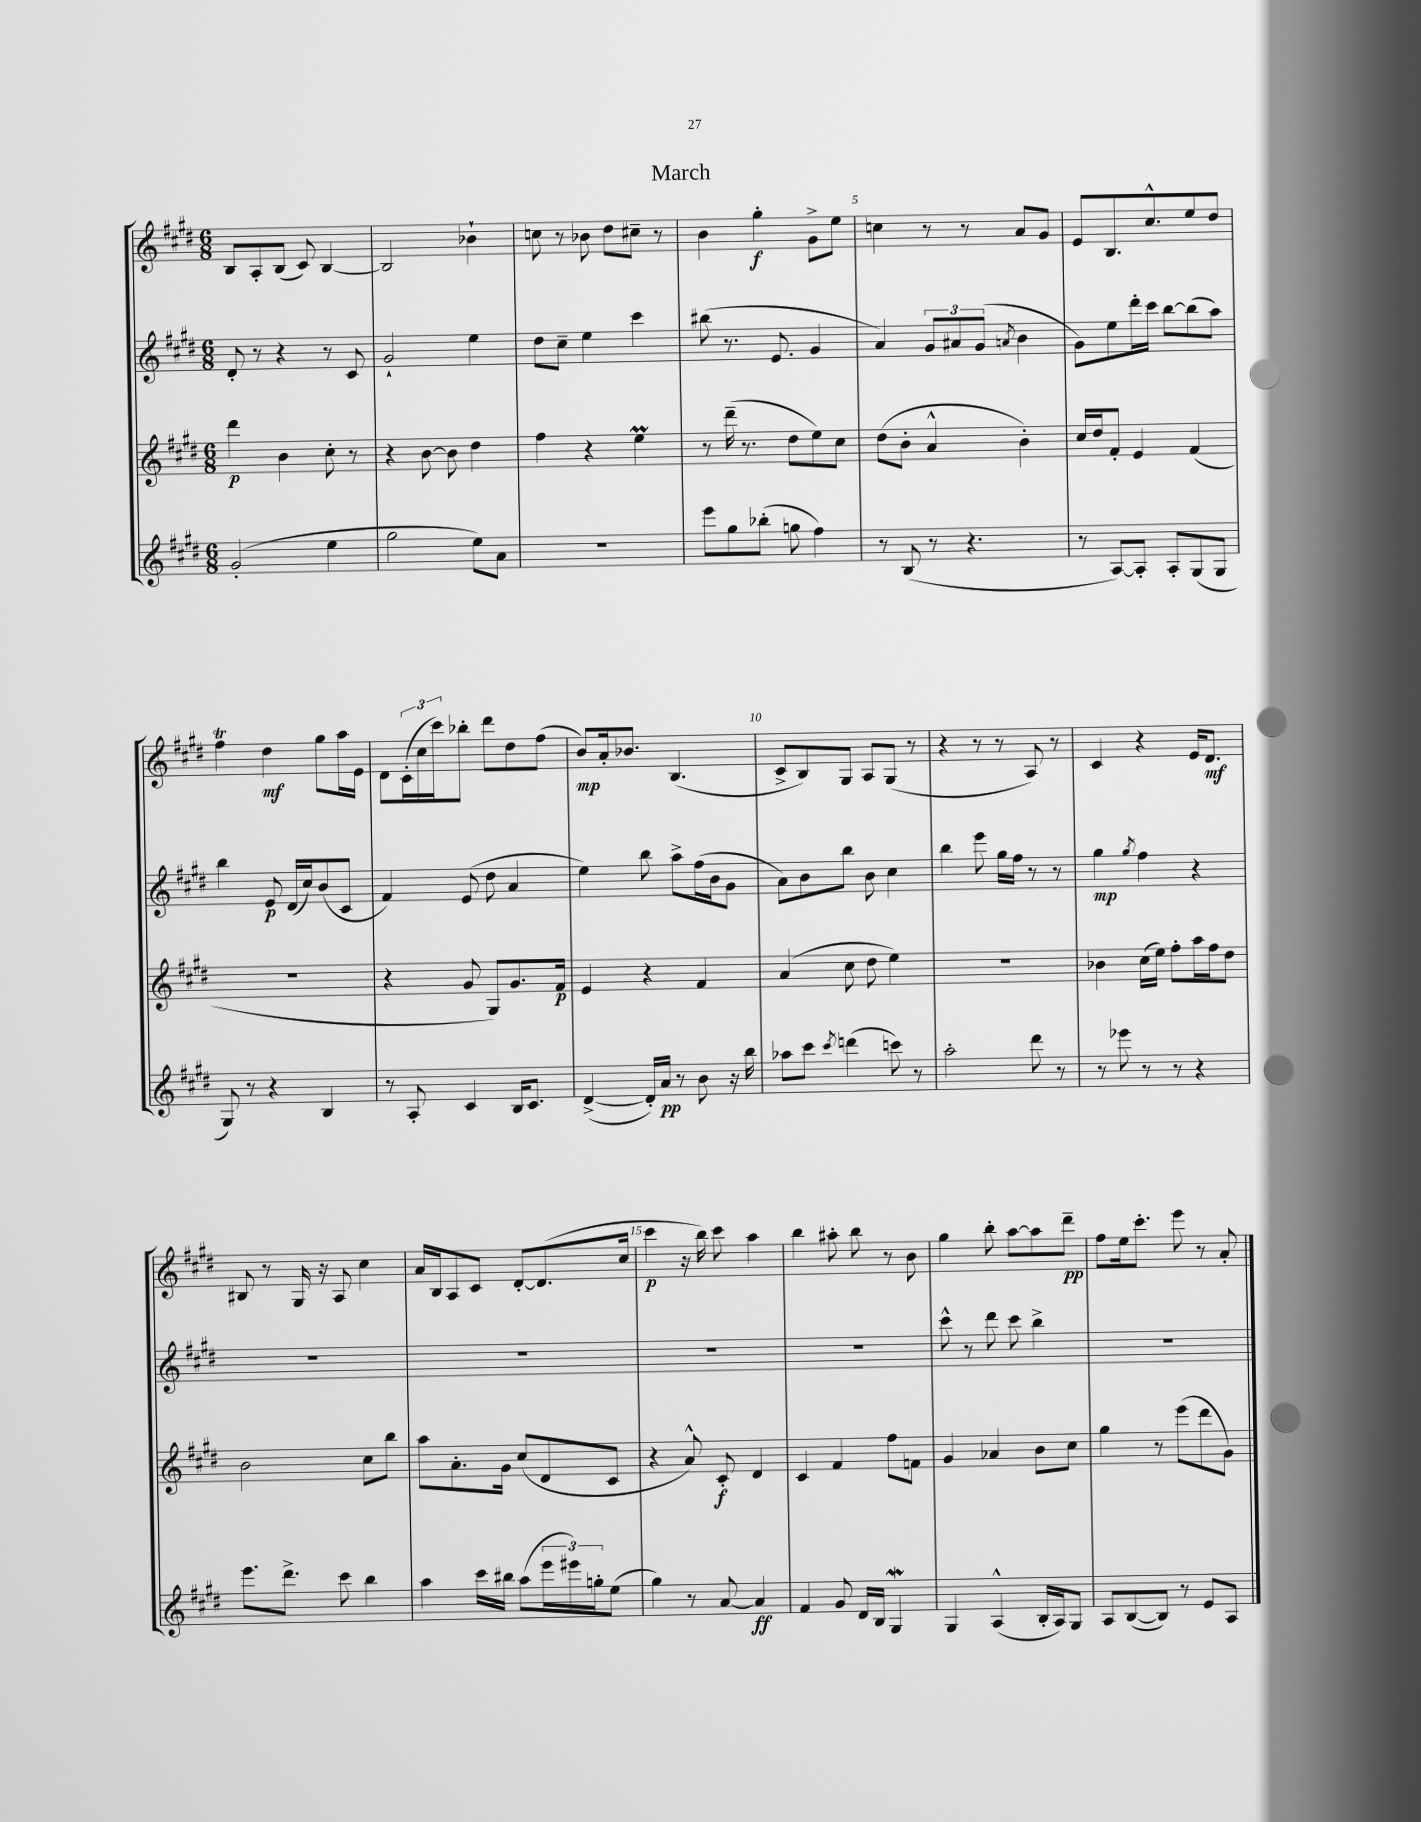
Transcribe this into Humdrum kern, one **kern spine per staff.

**kern	**kern	**kern	**kern
*staff4	*staff3	*staff2	*staff1
*clefG2	*clefG2	*clefG2	*clefG2
*k[f#c#g#d#]	*k[f#c#g#d#]	*k[f#c#g#d#]	*k[f#c#g#d#]
*M6/8	*M6/8	*M6/8	*M6/8
(2g#'	4ddd#	8d#'	8B
.	.	8r	8A'
.	4b	4r	(8B
.	.	.	8c#)
4ee	8cc#'	8r	[4B
.	8r	8c#	.
=	=	=	=
2gg#	4r	2g#`	2B]
.	[8b	.	.
.	8b]	.	.
8ee)	4dd#	4ee	4b-`
8a	.	.	.
=	=	=	=
2.r	4ff#	8dd#	8cc
.	.	8cc#~	8r
.	4r	4ee	8b-
.	.	.	8dd#
.	4ee	4ccc#	8cc#~
.	.	.	8r
=	=	=	=
8eee	8r	(8bb#	4b
8gg#	(16ddd#~	8.r	.
.	8.r	.	.
(8bb-'	.	.	4gg#'
.	.	8.e	.
8gg	8dd#	.	.
4ff#)	8ee)	4g#	8g#^
.	8cc#	.	8ee
=	=	=	=
8r	(8dd#	4a)	4cc
(8B	8b'	.	.
8r	4a^^	12g#	8r
.	.	12a#	.
4.r	.	.	8r
.	.	(12g#	.
.	.	8qa	.
.	4b')	4b	8a
.	.	.	8g#
=	=	=	=
8r	16cc#	8g#)	8e
.	16dd#	.	.
[8A)	8f#'	8ee	8.B
8A']	4e	16ddd#'	.
.	.	16ccc#	8.cc#^^
8A'	.	[8bb	.
(8G#	(4f#	(8bb]	8ee
8G#	.	8aa)	8dd#
=	=	=	=
8G#)	2.r	4bb	4ff#
8r	.	.	.
4r	.	8e	4dd#
.	.	(16d#	.
.	.	16cc#)	.
4B	.	(8b	8gg#
.	.	8c#	16aa
.	.	.	16e
=	=	=	=
8r	4r	4f#)	8d#
8A'	.	.	(24c#'
.	.	.	24cc#
.	.	.	24ccc#)
4c#	8g#	(8e	8bb-'
.	8G#)	8dd#	8ddd#
16B	8.g#	4a	8dd#
8.c#	.	.	.
.	.	.	(8ff#
.	16f#	.	.
=	=	=	=
([4d#^	4e	4ee)	8b)
.	.	.	16a'
.	.	.	8.b-
16d#'])	4r	8bb	.
16a	.	.	.
8r	.	8aa^	(4.B
8b	4f#	(16ff#	.
.	.	16b	.
16r	.	8g#	.
16bb	.	.	.
=	=	=	=
8aa-	(4a	8a)	8c#^
8ccc#	.	8b	8B)
8qccc#	.	.	.
(4ddd	8cc#	8bb	8G#
.	8dd#	8b	8A
8ccc)	4ee)	4cc#	(8G#
8r	.	.	8r
=	=	=	=
2aa'	2.r	4bb	4r
.	.	8eee	8r
.	.	16gg#	8r
.	.	16ff#	.
8ddd#	.	8r	8A)
8r	.	8r	8r
=	=	=	=
8r	4b-	4gg#	4c#
8eee-	.	.	.
.	.	8qgg#	.
8r	(16cc#	4ff#	4r
.	16ee)	.	.
8r	8ff#'	.	.
4r	16aa	4r	16e
.	16ff#	.	8.d#
.	8dd#	.	.
=	=	=	=
8.eee	2b	2.r	8B#
.	.	.	8r
8.ddd#^	.	.	.
.	.	.	16G#
.	.	.	16r
8ccc#	.	.	8A
4bb	8cc#	.	4cc#
.	8bb	.	.
=	=	=	=
4aa	8aa	2.r	16a
.	.	.	16B
.	8.a'	.	8A
16ccc#	.	.	8c#
16bb#	16g#	.	.
(8aa	(8cc#	.	[8d#'
24eee	8d#	.	(8.d#]
24eee#)	.	.	.
24gg'	.	.	.
(8ee	8c#	.	.
.	.	.	16cc#
=	=	=	=
4gg#)	4r	2.r	4ccc#
8r	8a^^)	.	16r
.	.	.	16bb)
[8a	8c#'	.	8ccc#
4a]	4d#	.	4aa
=	=	=	=
4f#	4c#	2.r	4bb
8g#	4f#	.	8aa#'
16d#	.	.	8bb
16B	.	.	.
4G#	8ff#	.	8r
.	8f	.	8b
=	=	=	=
4G#	4g#	8ccc#^^	4gg#
.	.	8r	.
(4A^^	4a-	8ddd#	8bb'
.	.	8ccc#	[8aa
16B'	8b	4bb^	8aa]
16A)	.	.	.
8G#	8cc#	.	8ddd#~
=	=	=	=
8A	4gg#	2.r	8ff#
([8B	.	.	16ee
.	.	.	8.ccc#'
8B])	8r	.	.
8r	(8eee	.	8eee
8e	8ddd#	.	8r
8A	8g#)	.	8a'
==	==	==	==
*-	*-	*-	*-
